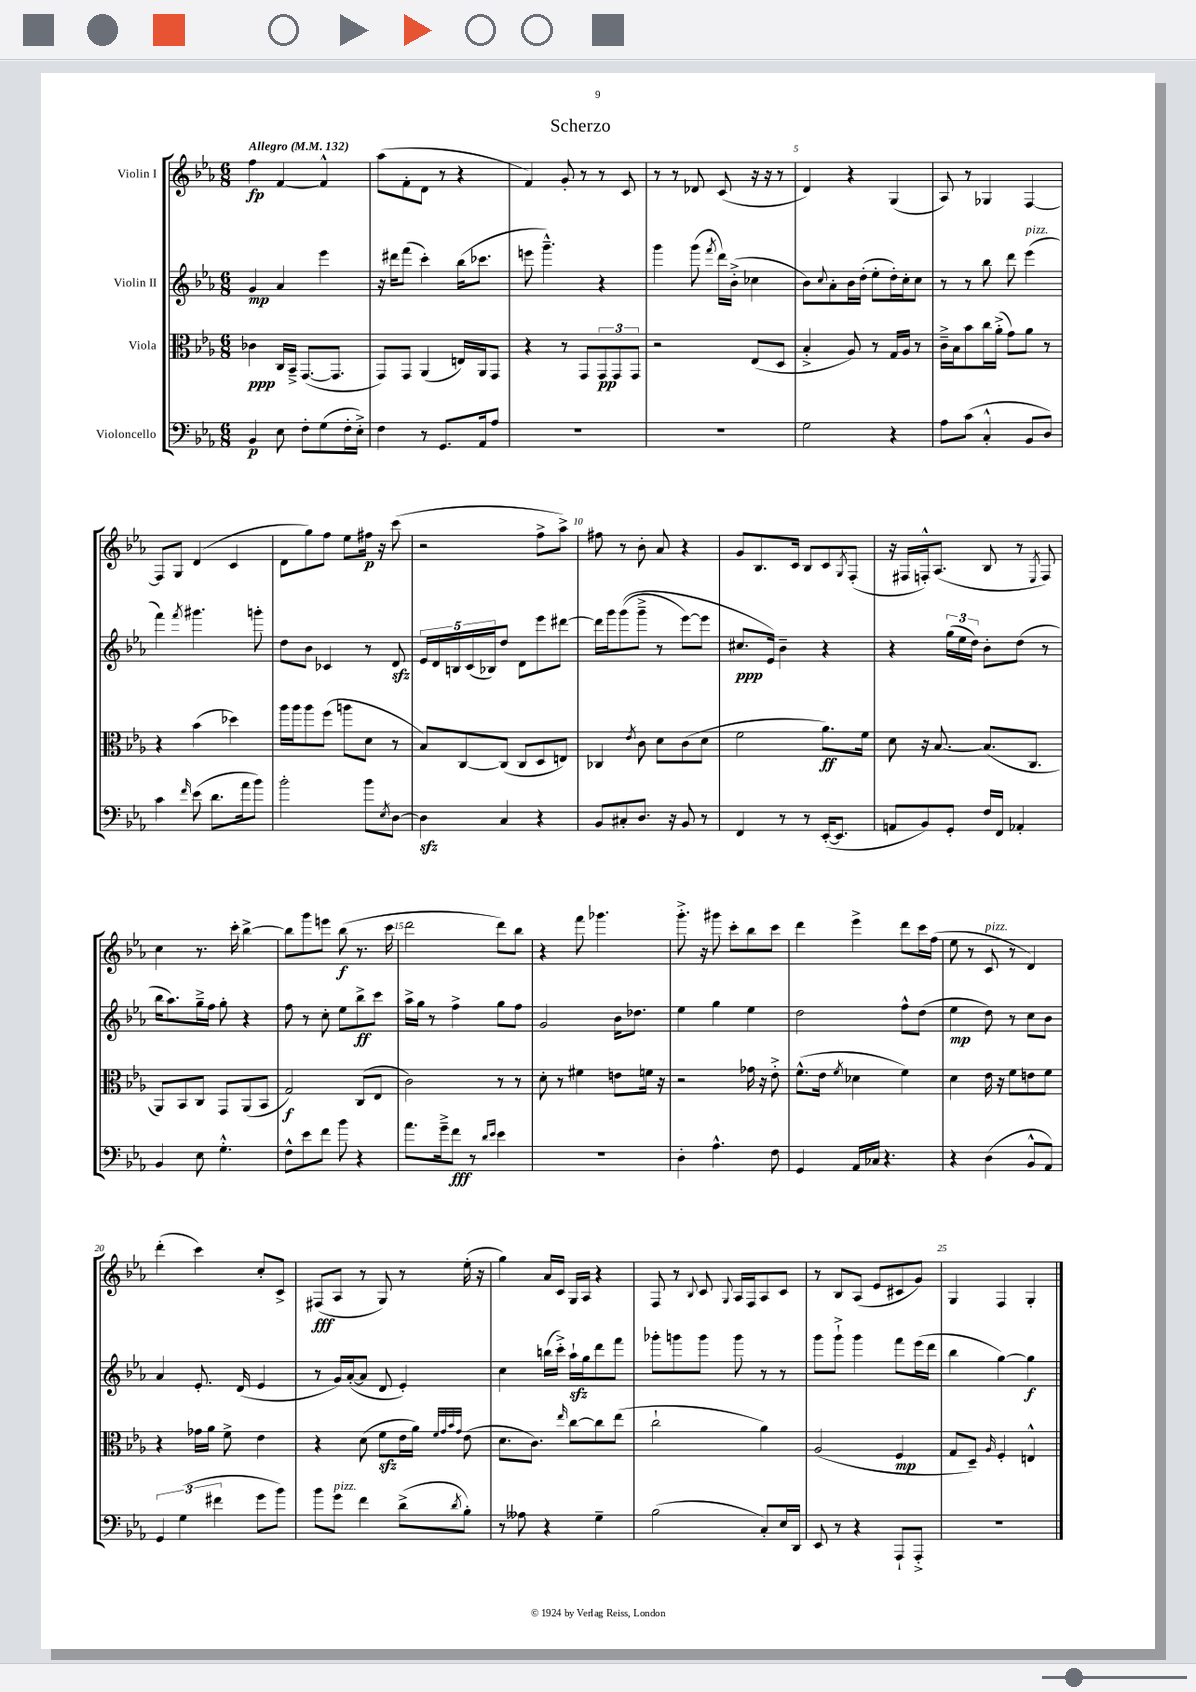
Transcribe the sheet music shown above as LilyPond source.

\header { title = "Scherzo" }
<<
\new StaffGroup <<
\new Staff = "s0" \with { instrumentName = "Violin I" } {
    \clef treble \key ees \major \numericTimeSignature \time 6/8 \tempo "Allegro" 4 = 132
    f''4\fp f'4~ f'4-^ |
    aes''8( f'8-. d'8 r8 r4 |
    f'4) g'8-. r8 r8 c'8 |
    r8 r8 des'8 c'8( r16 r16 r8 |
    d'4) r4 g4( |
    aes8) r8 ges4 f4~ |
    f8 g8 d'4( c'4 |
    d'8 g''8) f''8 ees''8 fis''16\p r16 c'''8( |
    r2 f''8-> aes''8->) |
    fis''8 r8 bes'8-. aes'8 r4 |
    g'8 bes8. c'16 bes8 c'8 \acciaccatura { g8 } f8-.( |
    r16 fis16 f16-.-^) aes8.( bes8 r8 \acciaccatura { ees8 } f8) |
    c''4 r8. c'''16-. bes''4~-> |
    bes''8 g'''8 e'''8 bes''8\f( r8. c'''16 |
    d'''2 d'''8) bes''8 |
    r4 f'''8 ges'''4. |
    g'''8.-.-> r16 gis'''8 c'''8-. bes''8 c'''8 |
    d'''4 ees'''4-> d'''8 c'''16 f''16( |
    ees''8 r8 c'8^\markup { \italic "pizz." } r8 d'4) |
    d'''4-.( c'''4) c''8-. c'8-> |
    fis8\fff( aes8 r8 g8) r8 ees''16-.( r16 |
    g''4) aes'16 c'16 g16 aes16 r4 |
    f8 r8 \appoggiatura { bes8 } c'8 \appoggiatura { g8 } aes16 f16 aes8 c'8 |
    r8 bes8 aes8( ees'8 cis'8 g'8) |
    g4 f4 g4-. \bar "|." |
}
\new Staff = "s1" \with { instrumentName = "Violin II" } {
    \clef treble \key ees \major \numericTimeSignature \time 6/8
    g'4\mp aes'4 ees'''4 |
    r16 dis'''16 f'''8( c'''4-.) bes''16( ces'''8. |
    e'''8 g'''4.---^) r4 |
    g'''4 g'''8( \acciaccatura { f'''8 } d'''16) bes'16-.->( ces''4 |
    bes'8) \appoggiatura { c''8 } aes'8-. bes'16 d''16-.( ees''8-. d''16-.) c''16-. c''8 |
    r8 r8 bes''8 d'''8 ees'''4^\markup { \italic "pizz." }( |
    f'''4) \acciaccatura { f'''8 } gis'''4. g'''8-. |
    d''8 bes'8 ces'4 r8 d'8\sfz |
    \tuplet 5/4 { ees'16 d'16 b16 c'16( bes16) } d''8 d'8 ees'''8 dis'''8~ |
    dis'''16 g'''16 g'''8(\( g'''8---> r8 ees'''8~) ees'''8 |
    cis''8.\ppp ees'16\) bes'4-- r4 |
    r4 \tuplet 3/2 { g''16( ees''16 d''16) } bes'8-. d''8( r8 |
    bes''16 aes''8.) g''16---> f''16 g''8-. r4 |
    f''8 r8 c''8-. ees''8 bes''8->\ff c'''8 |
    aes''16-> g''16 r8 f''4-> g''8 f''8 |
    g'2 bes'16 des''8. |
    ees''4 g''4 ees''4 |
    d''2 f''8-^ d''8( |
    ees''4\mp d''8) r8 c''8 bes'8 |
    aes'4 ees'8.-. d'16( ees'4 |
    r8 g'16) aes'16~-.( aes'8 d'8 ees'4-.) |
    c''4 b''16( c'''16-.->) aes''16-!\sfz g''16 d'''8 f'''8 |
    ges'''8-. g'''8 g'''8 g'''8 r8 r8 |
    g'''8 g'''8-!-> g'''4 f'''8 ees'''16( d'''16 |
    bes''4 g''4~) g''4\f \bar "|." |
}
\new Staff = "s2" \with { instrumentName = "Viola" } {
    \clef alto \key ees \major \numericTimeSignature \time 6/8
    ces'4\ppp c16 bes,16---> g,8.~( g,8. |
    g,8) g,8 aes,4( e16) aes,16 g,8 |
    r4 r8 g,8 \tuplet 3/2 { g,8\pp g,8 g,8 } |
    r2 ees8( d8 |
    bes4-.-> aes8) r8 g16 aes16 r8 |
    c'16---> bes16 bes'8 c''16 aes'16-.->( g'8) aes'8 r8 |
    r4 bes'4( des''4) |
    aes''16 aes''16 aes''8 f''8( a''8 d'8 r8 |
    bes8) c8~ c8( c8 d8 e8) |
    ces4 \acciaccatura { ees'8 } c'8 d'8 c'8( d'8 |
    f'2 aes'8.\ff) f'16 |
    d'8 r16 bes8.~ bes8.( c8. |
    aes,8) bes,8 c8 g,8 aes,8( bes,8 |
    g2\f) c8( ees8 |
    c'2) r8 r8 |
    d'8-. r8 fis'4 e'8 f'16 r16 |
    r2 ges'16 r16 ees'8-.-> |
    f'8.-^( ees'16 \acciaccatura { f'8 } des'4 f'4) |
    d'4 ees'16 r16 f'8 e'8 f'8 |
    r4 ges'16 aes'16 f'8-> ees'4 |
    r4 d'8( f'8\sfz ees'16 aes'16) \grace { f'32 g'32 bes'32 g'32 } ees'8( |
    d'8. c'8.) \grace { ees''16 } c''8~ c''8 ees''8( |
    c''2-! aes'4) |
    aes2( f4\mp |
    g8 d8--) \grace { aes16 } f4-. e4-^ \bar "|." |
}
\new Staff = "s3" \with { instrumentName = "Violoncello" } {
    \clef bass \key ees \major \numericTimeSignature \time 6/8
    bes,4\p ees8 f8-. g8( f16-. ees16-.->) |
    f4 r8 g,8. aes,16 aes8 |
    R2. |
    R2. |
    g2 r4 |
    aes8 c'8( c4-.-^ bes,8 d8) |
    c'4 \grace { f'16 } ees'8( d'8. aes'16 bes'8) |
    bes'2-. bes'8 \acciaccatura { ees8 } d8~ |
    d4\sfz c4 r4 |
    bes,8 cis8-. d8. r16 bes,8 r8 |
    f,4 r8 r8 ees,16~-.( ees,8. |
    a,8 bes,8) g,8-. f16 f,16 aes,4-. |
    bes,4 ees8 g4.-.-^ |
    f8-^ ees'8 f'8 bes'8 r4 |
    aes'8. g'16---> f'8\fff r8 \grace { d'16 ees'16 } ees'4 |
    R2. |
    d4-. aes4.-^ f8 |
    g,4 aes,16 ces16 r4. |
    r4 d4( bes,8-^ aes,8) |
    \tuplet 3/2 { g,4 g4( fis'4 } g'8 bes'8) |
    bes'8 g'8^\markup { \italic "pizz." } f'4 d'8->( \acciaccatura { d'8 } bes8-.) |
    r8 aeses8 r4 g4-- |
    bes2( c8-.) ees16 d,16 |
    ees,8 r8 r4 aes,,8-! aes,,8-.-> |
    r2. \bar "|." |
}
>>
>>
\layout { \context { \Score \override BarNumber.break-visibility = ##(#f #t #t) barNumberVisibility = #(every-nth-bar-number-visible 5) } }
